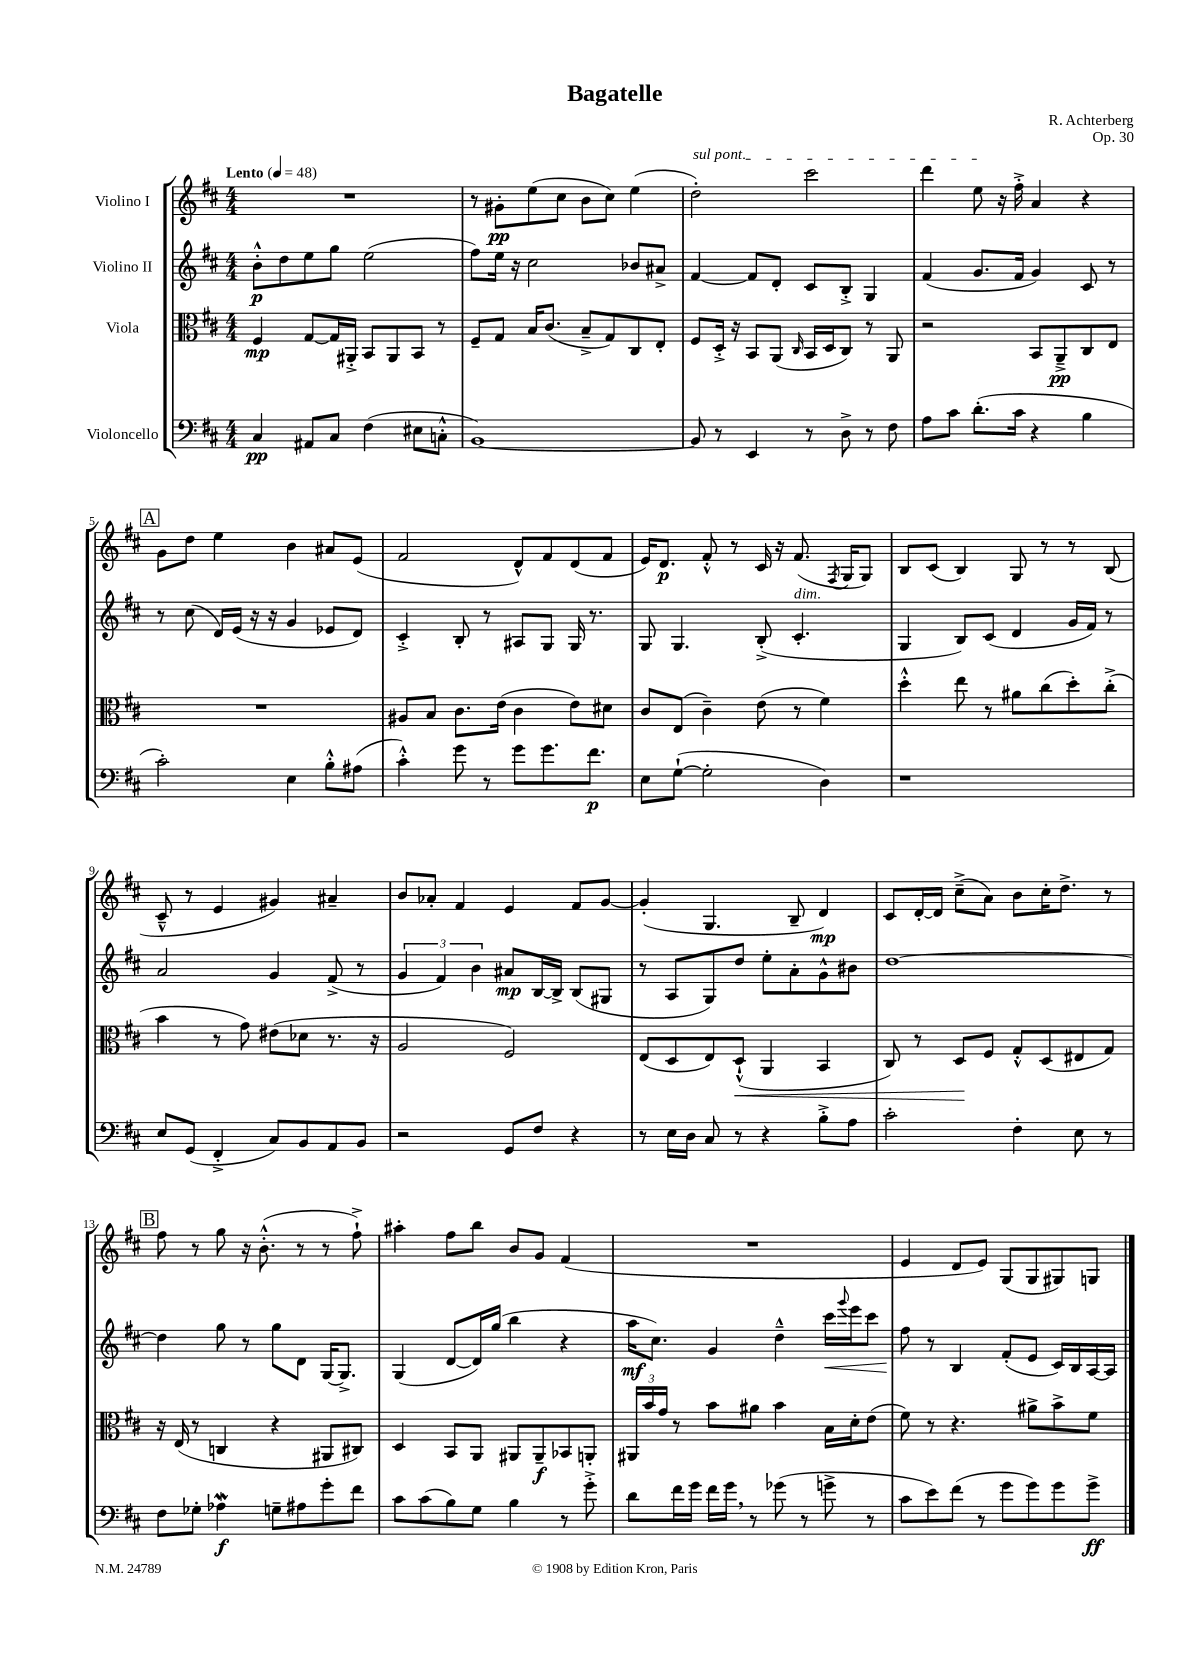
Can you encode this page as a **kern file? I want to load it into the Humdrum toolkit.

**kern	**kern	**kern	**kern
*staff4	*staff3	*staff2	*staff1
*clefF4	*clefC3	*clefG2	*clefG2
*k[f#c#]	*k[f#c#]	*k[f#c#]	*k[f#c#]
*M4/4	*M4/4	*M4/4	*M4/4
*MM48	*MM48	*MM48	*MM48
4C#/	4F#/	8b'^^\L	1r
.	.	8dd\	.
8AA#/L	[8G/L	8ee\	.
8C#/J	16G/]L	8gg\J	.
.	16AA#'^/JJ	.	.
(4F#\	8BB/L	(2ee\	.
.	8AA#/	.	.
8E#\L	8BB/J	.	.
8C'^^\J	8r	.	.
=	=	=	=
[1BB)	8F#~/L	8ff#\L)	8r
.	8G/J	16ee\Jk	8g#'\L
.	.	16r	.
.	16B/LK	2cc#\	(8ee\
.	(8.c#/J	.	.
.	.	.	8cc#\J
.	8B~^/L	.	8b\L
.	8G/)	.	8cc#\J)
.	8C#/	8b-/L	(4ee\
.	8E'/J	8a#^/J	.
=	=	=	=
8BB/]	8F#/L	[4f#/	2dd'\)
8r	16D'^/Jk	.	.
.	16r	.	.
4EE/	8BB/L	8f#/]L	.
.	(8AA/J	8d'/J	.
.	16qqC#/	.	.
8r	16BB/LL	8c#/L	2ccc#\
.	16D/J	.	.
8D^\	8C#/J)	8B'^/J	.
8r	8r	4G/	.
8F#\	8AA/	.	.
=	=	=	=
8A\L	2r	(4f#/	4ddd\
8c#\J	.	.	.
(8.d'\L	.	8.g/L	8ee\
.	.	.	16r
16c#\Jk	.	16f#/Jk	16ff#'^\
4r	8BB/L	4g/)	4a/
.	8AA~^/	.	.
4B\	8C#/	8c#/	4r
.	8E/J	8r	.
=	=	=	=
2c#'\)	1r	8r	8g\L
.	.	(8cc#\	8dd\J
.	.	16d/LL)	4ee\
.	.	(16e/JJ	.
.	.	16r	.
.	.	16r	.
4E\	.	4g/	4b\
8B'^^\L	.	8e-/L	8a#/L
(8A#\J	.	8d/J)	(8e/J
=	=	=	=
4c#'^^\)	8A#/L	4c#'^/	2f#/
.	8B/J	.	.
8g\	8.c#\L	8B'/	.
8r	.	8r	.
.	(16e\Jk	.	.
8g\L	4c#\	8A#/L	8d^^/L)
8.g\	.	8G/J	8f#/
.	8e\L)	16G/	(8d/
8.f#\J	.	8.r	.
.	8d#\J	.	8f#/J
=	=	=	=
8E\L	8c#/L	8G/	16e/LK)
.	.	.	8.d/J
([8G`\J	(8E/J	4.G/	.
2G'\]	4c#~\)	.	8f#'^^/
.	.	.	8r
.	(8e\	(8B'^/	16c#/
.	.	.	16r
.	8r	4.c#'/	(8.f#/
4D\)	4f#\)	.	.
.	.	.	8qF#/
.	.	.	16G/LK
.	.	.	8G/J)
=	=	=	=
1r	4dd'^^\	4G/	8B/L
.	.	.	(8c#/J
.	8ee\	8B/L)	4B/)
.	8r	(8c#/J	.
.	8a#\L	4d/	8G/
.	(8cc#\	.	8r
.	8dd'\)	16g/LL	8r
.	.	16f#/JJ)	.
.	(8cc#'^\J	8r	(8B/
=	=	=	=
8E/L	4b\	2a/	8c#~^^/
(8GG/J	.	.	8r
4FF#'^/	8r	.	4e/
.	8g\)	.	.
8C#/L)	(8e#\L	4g/	4g#/)
8BB/	8d-\J	.	.
8AA/	8.r	(8f#^/	4a#~/
8BB/J	.	8r	.
.	16r	.	.
=	=	=	=
2r	2A/	6g/	8b/L
.	.	.	8a-'/J
.	.	6f#/)	.
.	.	.	4f#/
.	.	6b\	.
8GG/L	2F#/)	8a#/L	4e/
8F#/J	.	[16B/L	.
.	.	16B^/]JJ	.
4r	.	(8B/L	8f#/L
.	.	8G#/J	[8g/J
=	=	=	=
8r	(8E/L	8r	(4g'/]
16E\LL	8D/	8A/L	.
16D\JJ	.	.	.
8C#/	8E/)	8G/)	4.G/
8r	(8D`^^/J	8dd/J	.
4r	4AA/	8ee'\L	.
.	.	8a'\	8B~/
8B'^\L	4BB/	8g^^\	4d/)
8A\J	.	8b#\J	.
=	=	=	=
2c#'\	8C#/)	[1dd	8c#/L
.	8r	.	[16d'/L
.	.	.	16d/]JJ
.	8D/L	.	(8cc#~^\L
.	8F#/J	.	8a\J)
4F#'\	8G'^^/L	.	8b\L
.	(8D/	.	16cc#'\K
.	.	.	8.dd^\J
8E\	8E#/	.	.
8r	8G/J)	.	8r
=	=	=	=
8F#\L	16r	4dd\]	8ff#\
.	(16E/	.	.
8G-'\J	8r	.	8r
4A-\	4C/	8gg\	8gg\
.	.	8r	16r
.	.	.	(8.b'^^\
8G~\L	4r	8gg\L	.
8A#\	.	8d\J	8r
8g'\	8AA#/L	[16G/LK	8r
.	.	8.G^/]J	.
8f#\J	8C#/J)	.	8ff#`^\)
=	=	=	=
8c#\L	4D/	(4G/	4aa#'\
(8c#\	.	.	.
8B\)	8BB/L	[8d/L	8ff#\L
8G\J	8AA/J	16d/]L)	8bb\J
.	.	(16gg/JJ	.
4B\	8AA#/L	4bb\	8b/L
.	8AA#~/	.	8g/J
8r	8BB-/	4r	(4f#/
8g'^\	8AA'/J	.	.
=	=	=	=
8d\L	24AA#/LL	16aa\LK	1r
.	24b/	.	.
.	.	8.cc#\J)	.
.	24g/JJ	.	.
16f#\L	8r	.	.
16g\JJ	.	.	.
16f#\LL	8b\L	4g/	.
16g\JJ	.	.	.
8r	8a#\J	.	.
(8g-\	4b\	4dd~^^\	.
8r	.	.	.
8g^\	16B\LL	16ccc#\LL	.
.	.	8qqggg/	.
.	16d'\J	16eee\J	.
8r	(8e\J	8ccc#\J	.
=	=	=	=
8c#\L	8f#\)	8ff#\	4e/
8e\)	8r	8r	.
(8f#\J	4.r	4B/	8d/L
8r	.	.	8e/J)
8g\L	.	(8f#'/L	(8G/L
8g\)	8a#^\L	8e/J	8G/
8g\	8b^\	16c#/LL)	8G#/)
.	.	16B/	.
8g^\J	8f#\J	[16A/	8G/J
.	.	16A/]JJ	.
==	==	==	==
*-	*-	*-	*-
